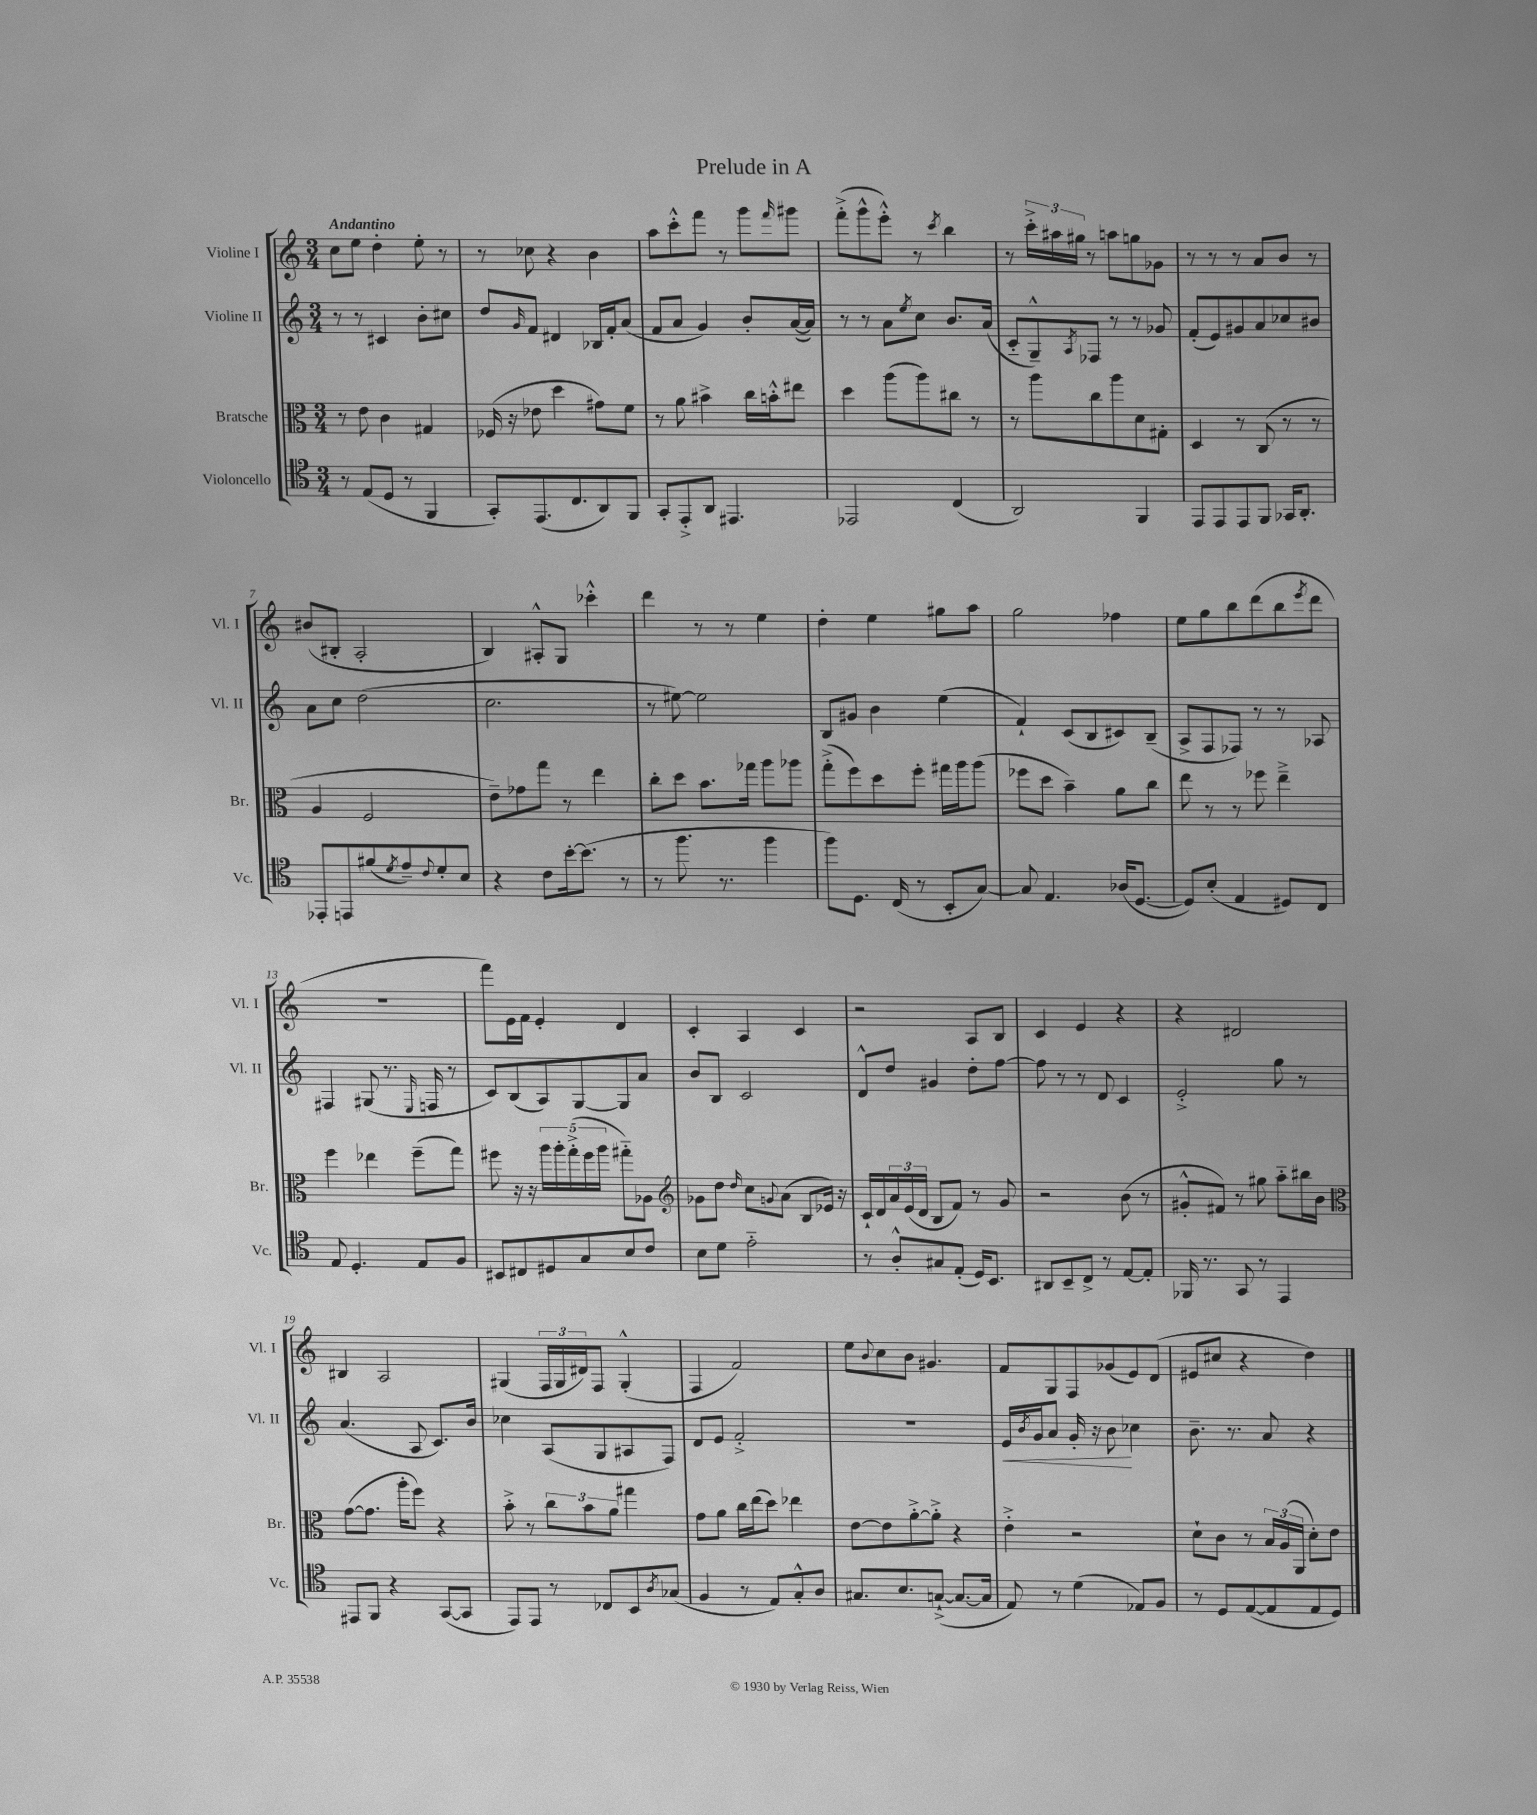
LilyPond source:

\header { title = "Prelude in A" }
<<
\new StaffGroup <<
\new Staff = "s0" \with { instrumentName = "Violine I" shortInstrumentName = "Vl. I" } {
    \clef treble \key c \major \numericTimeSignature \time 3/4 \tempo "Andantino"
    c''8 e''8 d''4-. e''8-. r8 |
    r8 ces''8 r4 b'4 |
    a''8 c'''8-.-^ f'''8 r8 g'''8 \grace { f'''16 } gis'''8 |
    f'''8-.->( g'''8-^ e'''8-.-^) r8 \acciaccatura { c'''8 } b''4 |
    r8 \tuplet 3/2 { c'''16-.-> ais''16 gis''16 } r8 a''8 g''8 ges'8 |
    r8 r8 r8 a'8 b'8 r8 |
    bis'8( bis8-. a2-. |
    b4) ais8-.-^ g8 ces'''4-.-^ |
    d'''4 r8 r8 e''4 |
    d''4-. e''4 gis''8 a''8 |
    g''2 fes''4 |
    e''8 g''8 b''8 d'''8( b''8 \acciaccatura { e'''8 } d'''8 |
    R2. |
    f'''8) e'16 f'16 e'4-. d'4 |
    c'4-. a4 c'4 |
    r2 a8 b8 |
    c'4 e'4 r4 |
    r4 dis'2 |
    bis4 a2 |
    gis4( \tuplet 3/2 { f16 gis16 dis'16) } f8 gis4-.-^( |
    f4 f'2) |
    e''8 \appoggiatura { b'8 } c''8 b'8 gis'4. |
    f'8 g8 f8 ges'8( e'8) d'8( |
    eis'8 cis''8 r4 d''4) \bar "|." |
}
\new Staff = "s1" \with { instrumentName = "Violine II" shortInstrumentName = "Vl. II" } {
    \clef treble \key c \major \numericTimeSignature \time 3/4
    r8 r8 cis'4 b'8-. cis''8 |
    d''8 \grace { g'16 } f'8 dis'4 bes16 f'16-. a'8( |
    f'8 a'8 g'4) b'8-. a'16~( a'16) |
    r8 r8 a'8 \acciaccatura { e''8 } c''8 b'8. a'16( |
    c'8-_ g8---^) \acciaccatura { a8 } fes8 r8 r8 ges'8 |
    f'8-.( e'8) gis'8 a'8 ces''8 bis'8 |
    a'8 c''8 d''2( |
    c''2. |
    r8 eis''8~) eis''2 |
    b8 gis'8 b'4 e''4( |
    f'4-!) c'8( b8 cis'8) b8--( |
    a8-> f8 fes8) r8 r8 aes8 |
    fis4 gis8( r8. \grace { e16 } f16 r8 |
    c'8) b8( a8) g8~ g8 a'8 |
    b'8 b8 c'2 |
    d'8-^ d''8 gis'4 d''8-. f''8~ |
    f''8 r8 r8 d'8 c'4 |
    e'2-.-> g''8 r8 |
    a'4.( a8 c'8.) b'16 |
    ces''4 a8( g8 ais8 f8) |
    d'8 e'8 f'2-.-> |
    R2. |
    e'16\< \acciaccatura { b'8 } g'16 a'8 g'16-. r16 b'8\! ces''4 |
    b'8.-- r8. a'8 r4 \bar "|." |
}
\new Staff = "s2" \with { instrumentName = "Bratsche" shortInstrumentName = "Br." } {
    \clef alto \key c \major \numericTimeSignature \time 3/4
    r8 e'8 c'4 gis4 |
    fes16( r16 ees'8 d''4 gis'8) f'8 |
    r8 a'8 bis'4-> c''16 b'16-.-^ eis''8 |
    d''4 a''8( a''8) cis''8 r8 |
    r8 a''8 c''8 a''8 d'8 gis8-. |
    d4 r8 c8( r8 r8 |
    a4 f2 |
    e'8--) ges'8 g''8 r8 e''4 |
    c''8-. d''8 b'8. ges''16 a''8 aes''8 |
    g''8-.->( f''8) d''8 f''8-. gis''16 a''16 a''8( |
    fes''8 d''8 b'4--) a'8 c''8 |
    e''8 r8 r8 fes''8 e''4---> |
    f''4 ees''4 f''8--( g''8) |
    fis''8 r16 r16 \tuplet 5/4 { a''16 a''16-. g''16-.->( fis''16 a''16 } gis''8-_) aes8 |
    \clef treble ges'8 d''8 \grace { d''16 } c''8 \appoggiatura { g'8 } a'8( b8 ees'16) r16 |
    c'16-! d'16 \tuplet 3/2 { a'16 e'16( d'16 } b8 f'8) r8 g'8 |
    r2 b'8( r8 |
    gis'8-.-^ fis'8) r8 gis''8 a''8-_ bis''16 b'16 |
    \clef alto g'8~( g'8. a''16-. f''8) r4 |
    b'8-.-> r8 \tuplet 3/2 { c''8 b'8 a'8 } gis''4 |
    g'8 a'8 c''16 e''16( d''8) ees''4 |
    e'8~ e'8 a'8~-.-> a'8-.-> r4 |
    e'4-.-> r2 |
    d'8-! c'8 r8 \tuplet 3/2 { b16 a16( a,16 } d'8-.) e'8 \bar "|." |
}
\new Staff = "s3" \with { instrumentName = "Violoncello" shortInstrumentName = "Vc." } {
    \clef tenor \key c \major \numericTimeSignature \time 3/4
    r8 e8( d8 r8 f,4 |
    g,8-.) e,8.( c8. a,8) f,8 |
    g,8-. e,8-.-> a,8 eis,4. |
    ees,2 c4( |
    a,2) f,4 |
    e,8 e,8 e,8 f,8 ges,16 a,8.-. |
    ees,8-. e,8 fis'8( \acciaccatura { d'8 } e'8--) \appoggiatura { c'8 } d'8-. b8 |
    r4 c'8 b'16~-. b'8.( r8 |
    r8 f''8. r8. f''4 |
    f''8) d8. c16( r8 b,8-. g8~) |
    g8 e4. aes16( d8.~ |
    d8) b8-.( e4 dis8) c8 |
    e8 d4.-. e8 f8 |
    bis,8 cis8 dis8 g8 b8 c'8 |
    b8 d'8 e'2-_ |
    r8 a8-.-^ gis8 e8-.( d16) b,8. |
    ais,8 b,8-- c8-> r8 e8~ e8-. |
    fes,16 r8. g,8 r8 e,4 |
    eis,8 f,8 r4 g,8~( g,8 |
    e,8) e,8 r8 ces8 b,8 \acciaccatura { a8 } ges8( |
    f4 r8 e8) g8-.-^ a8 |
    gis8. b8. g8~-!->( g8.~ g16 |
    e8) r8 d'4( ees8) f8 |
    r8 d8 e8~( e8 e8 d8) \bar "|." |
}
>>
>>
